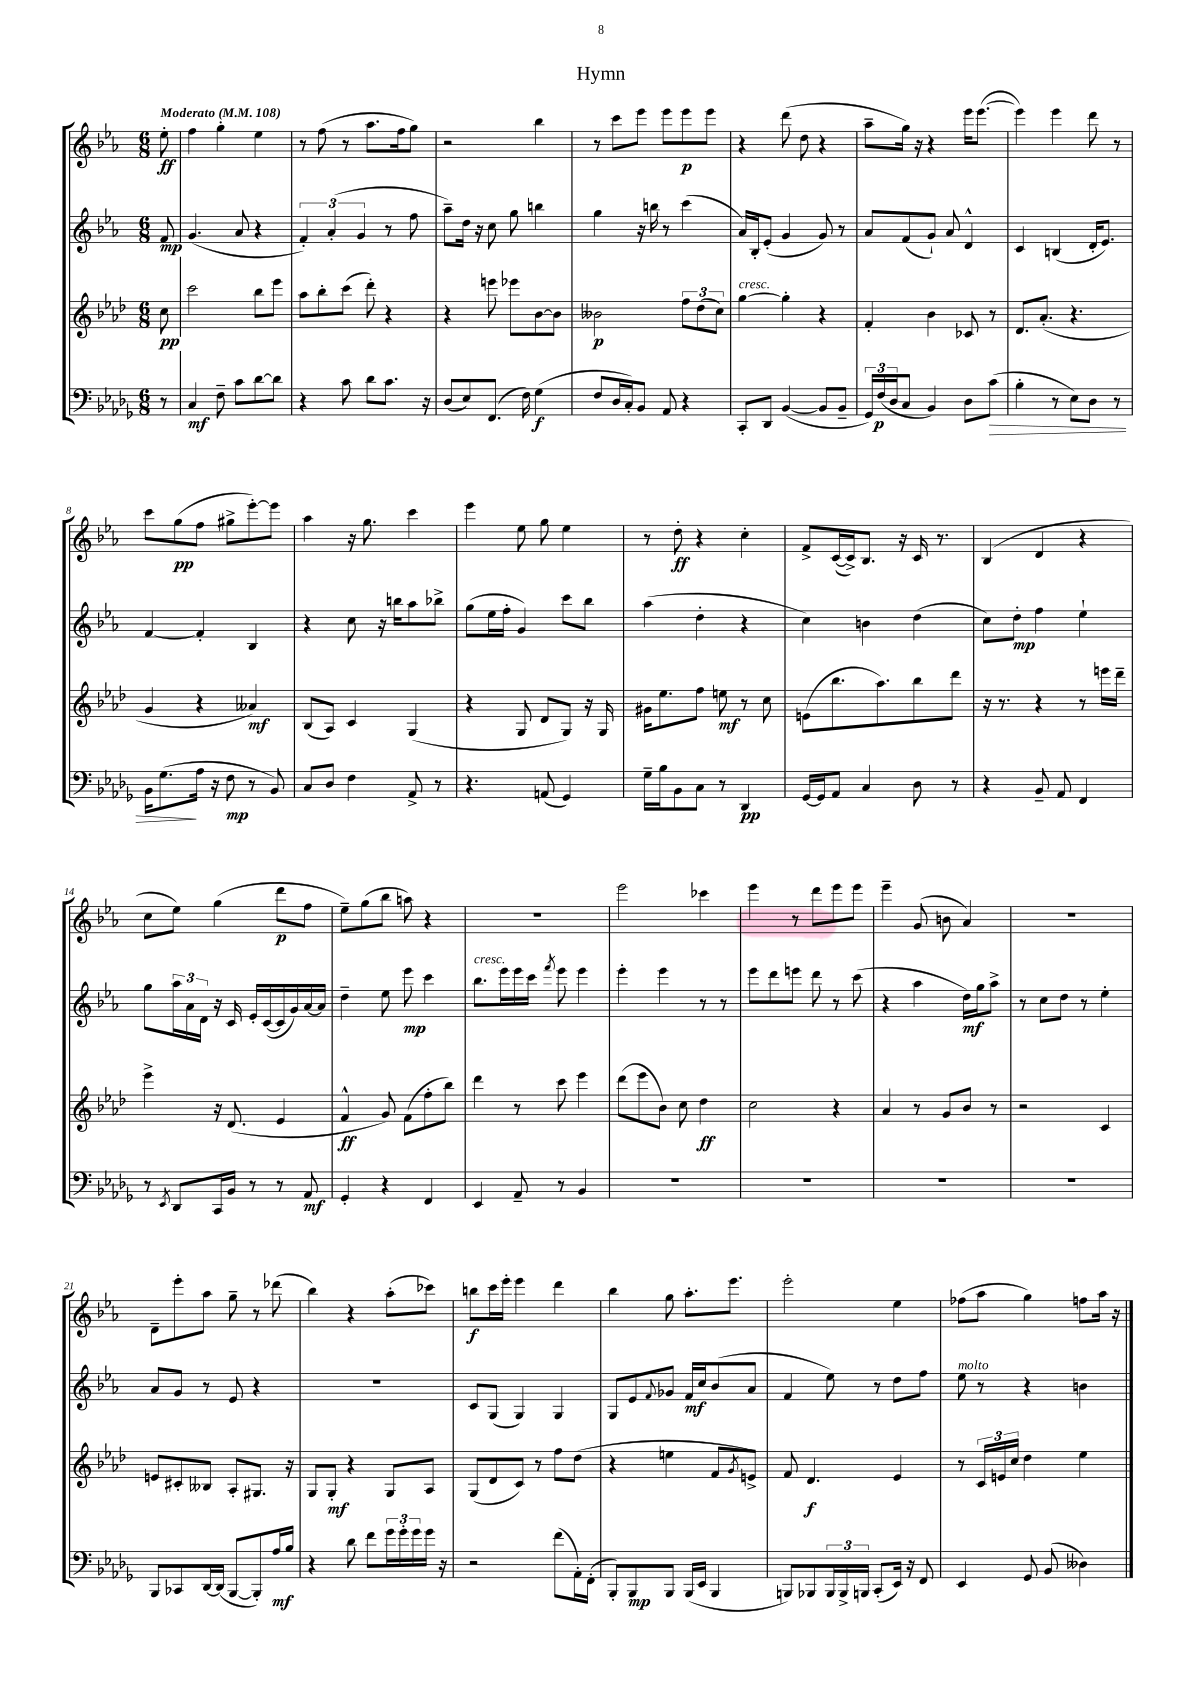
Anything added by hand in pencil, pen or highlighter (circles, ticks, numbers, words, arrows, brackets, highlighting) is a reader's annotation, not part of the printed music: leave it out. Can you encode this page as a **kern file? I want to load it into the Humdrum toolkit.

**kern	**dynam	**kern	**dynam	**kern	**dynam	**kern	**dynam
*part4	*part4	*part3	*part3	*part2	*part2	*part1	*part1
*staff4	*staff4	*staff3	*staff3	*staff2	*staff2	*staff1	*staff1
*clefF4	*	*clefG2	*	*clefG2	*	*clefG2	*
*k[b-e-a-d-g-]	*	*k[b-e-a-d-]	*	*k[b-e-a-]	*	*k[b-e-a-]	*
*M6/8	*	*M6/8	*	*M6/8	*	*M6/8	*
*MM108	*	*MM108	*	*MM108	*	*MM108	*
=	=	=	=	=	=	=	=
!	!	!	!	!	!	!LO:TX:a:B:t=Moderato	!
8r	.	8cc\	pp	8f/	mp	8ee-'\	ff
=1	=1	=1	=1	=1	=1	=1	=1
4C/	mf	2ccc\	.	(4.g/	.	4ff\	.
8F~\	.	.	.	.	.	4gg'\	.
8c\L	.	.	.	8a-/	.	.	.
[8d-\	.	8bb-\L	.	4r	.	4ee-\	.
8d-\J]	.	8eee-\J	.	.	.	.	.
=2	=2	=2	=2	=2	=2	=2	=2
4r	.	8aa-\L	.	6f'/)	.	8r	.
.	.	8bb-'\	.	.	.	(8ff\	.
.	.	.	.	(6a-'/	.	.	.
8c\	.	(8ccc\J	.	.	.	8r	.
.	.	.	.	6g/	.	.	.
8d-\L	.	8ddd-'\)	.	.	.	8.aa-\L	.
8.c\J	.	4r	.	8r	.	.	.
.	.	.	.	.	.	16ff\k	.
.	.	.	.	8ff\	.	8gg\J)	.
16r	.	.	.	.	.	.	.
=3	=3	=3	=3	=3	=3	=3	=3
(8D-/L	.	4r	.	8aa-~\L)	.	2r	.
8E-/)	.	.	.	16dd\Jk	.	.	.
.	.	.	.	16r	.	.	.
(8.FF/J	.	8eeen\	.	8cc\	.	.	.
.	.	8eee-X\L	.	8gg\	.	.	.
16F\)	.	.	.	.	.	.	.
(4G-\	f	[8b-\	.	4bbn\	.	4bb-\	.
.	.	8b-\J]	.	.	.	.	.
=4	=4	=4	=4	=4	=4	=4	=4
8F/L	.	2b--X\	p	4gg\	.	8r	.
16D-/L	.	.	.	.	.	8ccc\L	.
16C'/J)	.	.	.	.	.	.	.
8BB-/J	.	.	.	16r	.	8eee-\J	.
.	.	.	.	16bbn\	.	.	.
8AA-/	.	.	.	8r	.	8eee-\L	.
4r	.	12ff\L	.	(4ccc\	.	8eee-\	p
.	.	(12dd-\	.	.	.	.	.
.	.	.	.	.	.	8eee-\J	.
.	.	12cc\J)	.	.	.	.	.
=5	=5	=5	=5	=5	=5	=5	=5
!	!	!LO:TX:a:i:t=cresc.	!	!	!	!	!
8CC'/L	.	[4gg\	.	16a-/LL)	.	4r	.
.	.	.	.	16B-'/J	.	.	.
8DD-/J	.	.	.	(8e-'/J	.	.	.
([4BB-/	.	4gg'\]	.	4g/	.	(8ddd\	.
.	.	.	.	.	.	8dd\	.
8BB-/L]	.	4r	.	8g/)	.	4r	.
8BB-~/J	.	.	.	8r	.	.	.
=6	=6	=6	=6	=6	=6	=6	=6
24GG-/LL)	.	4f'/	.	8a-/L	.	8aa-~\L	.
(24F/	p	.	.	.	.	.	.
24D-/J	.	.	.	.	.	.	.
8C/J	.	.	.	(8f/	.	16gg\Jk)	.
.	.	.	.	.	.	16r	.
4BB-/)	.	4b-\	.	8g`/J)	.	4r	.
.	.	.	.	8a-/	.	.	.
8D-\L	.	8c-X/	.	4d^^/	.	16eee-\KL	.
.	.	.	.	.	.	([8.eee-\J	.
!	!LO:HP:b	!	!	!	!	!	!
(8c\J	>	8r	.	.	.	.	.
=7	=7	=7	=7	=7	=7	=7	=7
4B-'\	.	8.d-/L	.	4c/	.	4eee-\])	.
.	.	(8.a-'/J	.	.	.	.	.
8r	.	.	.	(4Bn/	.	4eee-\	.
8E-\L)	.	4.r	.	.	.	.	.
8D-\J	.	.	.	16d'/KL	.	8ddd\	.
.	.	.	.	8.e-/J)	.	.	.
8r	.	.	.	.	.	8r	.
!!LO:LB:g=z
=8	=8	=8	=8	=8	=8	=8	=8
16BB-\KL	.	4g/	.	[4f/	.	8ccc\L	.
(8.G-\	.	.	.	.	.	.	.
.	.	.	.	.	.	(8gg\	pp
16A-\Jk	]	4r	.	4f'/]	.	8ff\J	.
16r	.	.	.	.	.	.	.
8F\	mp	.	.	.	.	8gg#X^\L	.
8r	.	4a--X/)	mf	4B-/	.	[8eee-'\)	.
8BB-/)	.	.	.	.	.	8eee-\J]	.
=9	=9	=9	=9	=9	=9	=9	=9
8C/L	.	(8B-/L	.	4r	.	4aa-\	.
8D-/J	.	8A-/J)	.	.	.	.	.
4F\	.	4c/	.	8cc\	.	16r	.
.	.	.	.	.	.	8.gg\	.
.	.	.	.	16r	.	.	.
.	.	.	.	16bbn\KL	.	.	.
8AA-^/	.	(4G/	.	8aa-\	.	4ccc\	.
8r	.	.	.	8bb-X^\J	.	.	.
=10	=10	=10	=10	=10	=10	=10	=10
4.r	.	4r	.	(8gg\L	.	4eee-\	.
.	.	.	.	16ee-\L	.	.	.
.	.	.	.	16ff'\JJ	.	.	.
.	.	8G/	.	4g/)	.	8ee-\	.
(8AAn/	.	8d-/L	.	.	.	8gg\	.
4GG-/)	.	8G/J)	.	8ccc\L	.	4ee-\	.
.	.	16r	.	8bb-\J	.	.	.
.	.	16G/	.	.	.	.	.
=11	=11	=11	=11	=11	=11	=11	=11
16G-~\LL	.	16g#X\KL	.	(4aa-\	.	8r	.
16B-\J	.	8.ee-\	.	.	.	.	.
8BB-\	.	.	.	.	.	8dd'\	ff
8C\J	.	8ff\J	.	4dd'\	.	4r	.
8r	.	8een\	mf	.	.	.	.
4DD-/	pp	8r	.	4r	.	4cc'\	.
.	.	8cc\	.	.	.	.	.
=12	=12	=12	=12	=12	=12	=12	=12
[16GG-/LL	.	(8en\L	.	4cc\)	.	8f^/L	.
16GG-/J]	.	.	.	.	.	.	.
8AA-/J	.	8.bb-\	.	.	.	([16c/L	.
.	.	.	.	.	.	16c^/J])	.
4C/	.	.	.	4bn\	.	8.B-/J	.
.	.	8.aa-\)	.	.	.	.	.
.	.	.	.	.	.	16r	.
8D-\	.	8bb-\	.	(4dd\	.	16c/	.
.	.	.	.	.	.	8.r	.
8r	.	8ddd-\J	.	.	.	.	.
=13	=13	=13	=13	=13	=13	=13	=13
4r	.	16r	.	8cc\L)	.	(4B-/	.
.	.	8.r	.	.	.	.	.
.	.	.	.	8dd'\J	mp	.	.
8BB-~/	.	4r	.	4ff\	.	4d/	.
8AA-/	.	.	.	.	.	.	.
4FF/	.	8r	.	4ee-`\	.	4r	.
.	.	16eeen\LL	.	.	.	.	.
.	.	16ddd-~\JJ	.	.	.	.	.
!!LO:LB:g=z
=14	=14	=14	=14	=14	=14	=14	=14
8r	.	4eee-^\	.	8gg\L	.	8cc\L	.
8qEE-/	.	.	.	.	.	.	.
8DD-/L	.	.	.	24aa-\L	.	8ee-\J)	.
.	.	.	.	24a-\	.	.	.
.	.	.	.	24d\JJ	.	.	.
16CC/L	.	16r	.	16r	.	(4gg\	.
16BB-/JJ	.	(8.d-/	.	16c/	.	.	.
8r	.	.	.	16e-'/LL	.	.	.
.	.	.	.	([16c/	.	.	.
8r	.	4e-/	.	16c/]	.	8ddd\L	p
.	.	.	.	16g/)	.	.	.
8AA-/	mf	.	.	[16a-/	.	8ff\J	.
.	.	.	.	16a-/JJ]	.	.	.
=15	=15	=15	=15	=15	=15	=15	=15
4GG-'/	.	4f^^/	ff	4dd~\	.	8ee-~\L)	.
.	.	.	.	.	.	(8gg\	.
4r	.	8g/)	.	8ee-\	.	8bb-\J	.
.	.	(8f\L	.	8eee-\	mp	8aan\)	.
4FF/	.	8ff'\	.	4ccc\	.	4r	.
.	.	8bb-\J)	.	.	.	.	.
=16	=16	=16	=16	=16	=16	=16	=16
!	!	!	!	!LO:TX:a:i:t=cresc.	!	!	!
4EE-/	.	4ddd-\	.	8.bb-\L	.	2.r	.
.	.	.	.	16eee-\L	.	.	.
8AA-~/	.	8r	.	16eee-\	.	.	.
.	.	.	.	16ccc\JJ	.	.	.
.	.	.	.	8qfff/	.	.	.
8r	.	8ccc\	.	8eee-\	.	.	.
4BB-/	.	4eee-\	.	4eee-\	.	.	.
=17	=17	=17	=17	=17	=17	=17	=17
2.r	.	(8ddd-\L	.	4eee-'\	.	2eee-\	.
.	.	8eee-\	.	.	.	.	.
.	.	8b-\J)	.	4eee-\	.	.	.
.	.	8cc\	.	.	.	.	.
.	.	4dd-\	ff	8r	.	4ccc-X\	.
.	.	.	.	8r	.	.	.
=18	=18	=18	=18	=18	=18	=18	=18
2.r	.	2cc\	.	8eee-\L	.	4eee-\	.
.	.	.	.	8ddd\	.	.	.
.	.	.	.	8eeen\J	.	8r	.
.	.	.	.	8ddd\	.	8ddd\L	.
.	.	4r	.	8r	.	8eee-\	.
.	.	.	.	(8ccc\	.	8eee-\J	.
=19	=19	=19	=19	=19	=19	=19	=19
2.r	.	4a-/	.	4r	.	4eee-~\	.
.	.	8r	.	4aa-\	.	(8g/	.
.	.	8g/L	.	.	.	8bn\	.
.	.	8b-/J	.	16dd\LL)	mf	4a-/)	.
.	.	.	.	16gg\J	.	.	.
.	.	8r	.	8aa-^\J	.	.	.
=20	=20	=20	=20	=20	=20	=20	=20
2.r	.	2r	.	8r	.	2.r	.
.	.	.	.	8cc\L	.	.	.
.	.	.	.	8dd\J	.	.	.
.	.	.	.	8r	.	.	.
.	.	4c/	.	4ee-'\	.	.	.
!!LO:LB:g=z
=21	=21	=21	=21	=21	=21	=21	=21
8BBB-/L	.	8en/L	.	8a-/L	.	8d~\L	.
8CC-X/	.	8c#X'/	.	8g/J	.	8eee-'\	.
[16DD-/L	.	8B--X/J	.	8r	.	8aa-\J	.
(16DD-/JJ]	.	.	.	.	.	.	.
[8BBB-/L	.	8A-'/L	.	8e-/	.	8gg~\	.
8BBB-'/])	.	8.G#X/J	.	4r	.	8r	.
16A-/L	mf	.	.	.	.	(8ddd-X\	.
16B-/JJ	.	16r	.	.	.	.	.
=22	=22	=22	=22	=22	=22	=22	=22
4r	.	8G/L	.	2.r	.	4bb-\)	.
.	.	8G'/J	mf	.	.	.	.
8d-\	.	4r	.	.	.	4r	.
8f\L	.	.	.	.	.	.	.
24g-\L	.	8G/L	.	.	.	(8aa-'\L	.
24g-'\	.	.	.	.	.	.	.
24g-\	.	.	.	.	.	.	.
16g-\JJ	.	8A-/J	.	.	.	8ccc-X\J)	.
16r	.	.	.	.	.	.	.
=23	=23	=23	=23	=23	=23	=23	=23
2r	.	(8G/L	.	8c/L	.	8bbn\L	f
.	.	8d-/	.	(8G/J	.	16ccc\L	.
.	.	.	.	.	.	16eee-'\JJ	.
.	.	8c/J)	.	4G/)	.	4eee-\	.
.	.	8r	.	.	.	.	.
(8f\L	.	8ff\L	.	4G/	.	4ddd\	.
16AA-'\L)	.	(8dd-\J	.	.	.	.	.
(16FF'\JJ	.	.	.	.	.	.	.
=24	=24	=24	=24	=24	=24	=24	=24
8BBB-'/L)	.	4r	.	8G/L	.	4bb-\	.
8BBB-/	mp	.	.	8e-/	.	.	.
.	.	.	.	8qqf/	.	.	.
8BBB-/J	.	4een\	.	8g-X/J	.	8gg\	.
(16BBB-/LL	.	.	.	16f/LL	mf	8.aa-'\L	.
16EE-/JJ	.	.	.	16cc/J	.	.	.
4BBB-/	.	8f/L	.	(8b-/	.	.	.
.	.	.	.	.	.	8.eee-\J	.
.	.	8qg/	.	.	.	.	.
.	.	8en^/J)	.	8a-/J	.	.	.
=25	=25	=25	=25	=25	=25	=25	=25
8BBBn/L)	.	8f/	.	4f/	.	2eee-'\	.
8BBB-X/	.	4.d-/	f	.	.	.	.
24BBB-/L	.	.	.	8ee-\)	.	.	.
24BBB-^/	.	.	.	.	.	.	.
24BBBn/JJ	.	.	.	.	.	.	.
(8CC'/L	.	.	.	8r	.	.	.
16EE-/Jk)	.	4e-/	.	8dd\L	.	4ee-\	.
16r	.	.	.	.	.	.	.
8FF/	.	.	.	8ff\J	.	.	.
=26	=26	=26	=26	=26	=26	=26	=26
!	!	!	!	!LO:TX:a:i:t=molto	!	!	!
4EE-/	.	8r	.	8ee-\	.	(8ff-X\L	.
.	.	24c/LL	.	8r	.	8aa-\J	.
.	.	24en/	.	.	.	.	.
.	.	24cc/JJ	.	.	.	.	.
8GG-/	.	4dd-\	.	4r	.	4gg\)	.
(8BB-/	.	.	.	.	.	.	.
4D--X\)	.	4ee-\	.	4bn\	.	8ffn\L	.
.	.	.	.	.	.	16aa-\Jk	.
.	.	.	.	.	.	16r	.
==	==	==	==	==	==	==	==
*-	*-	*-	*-	*-	*-	*-	*-
